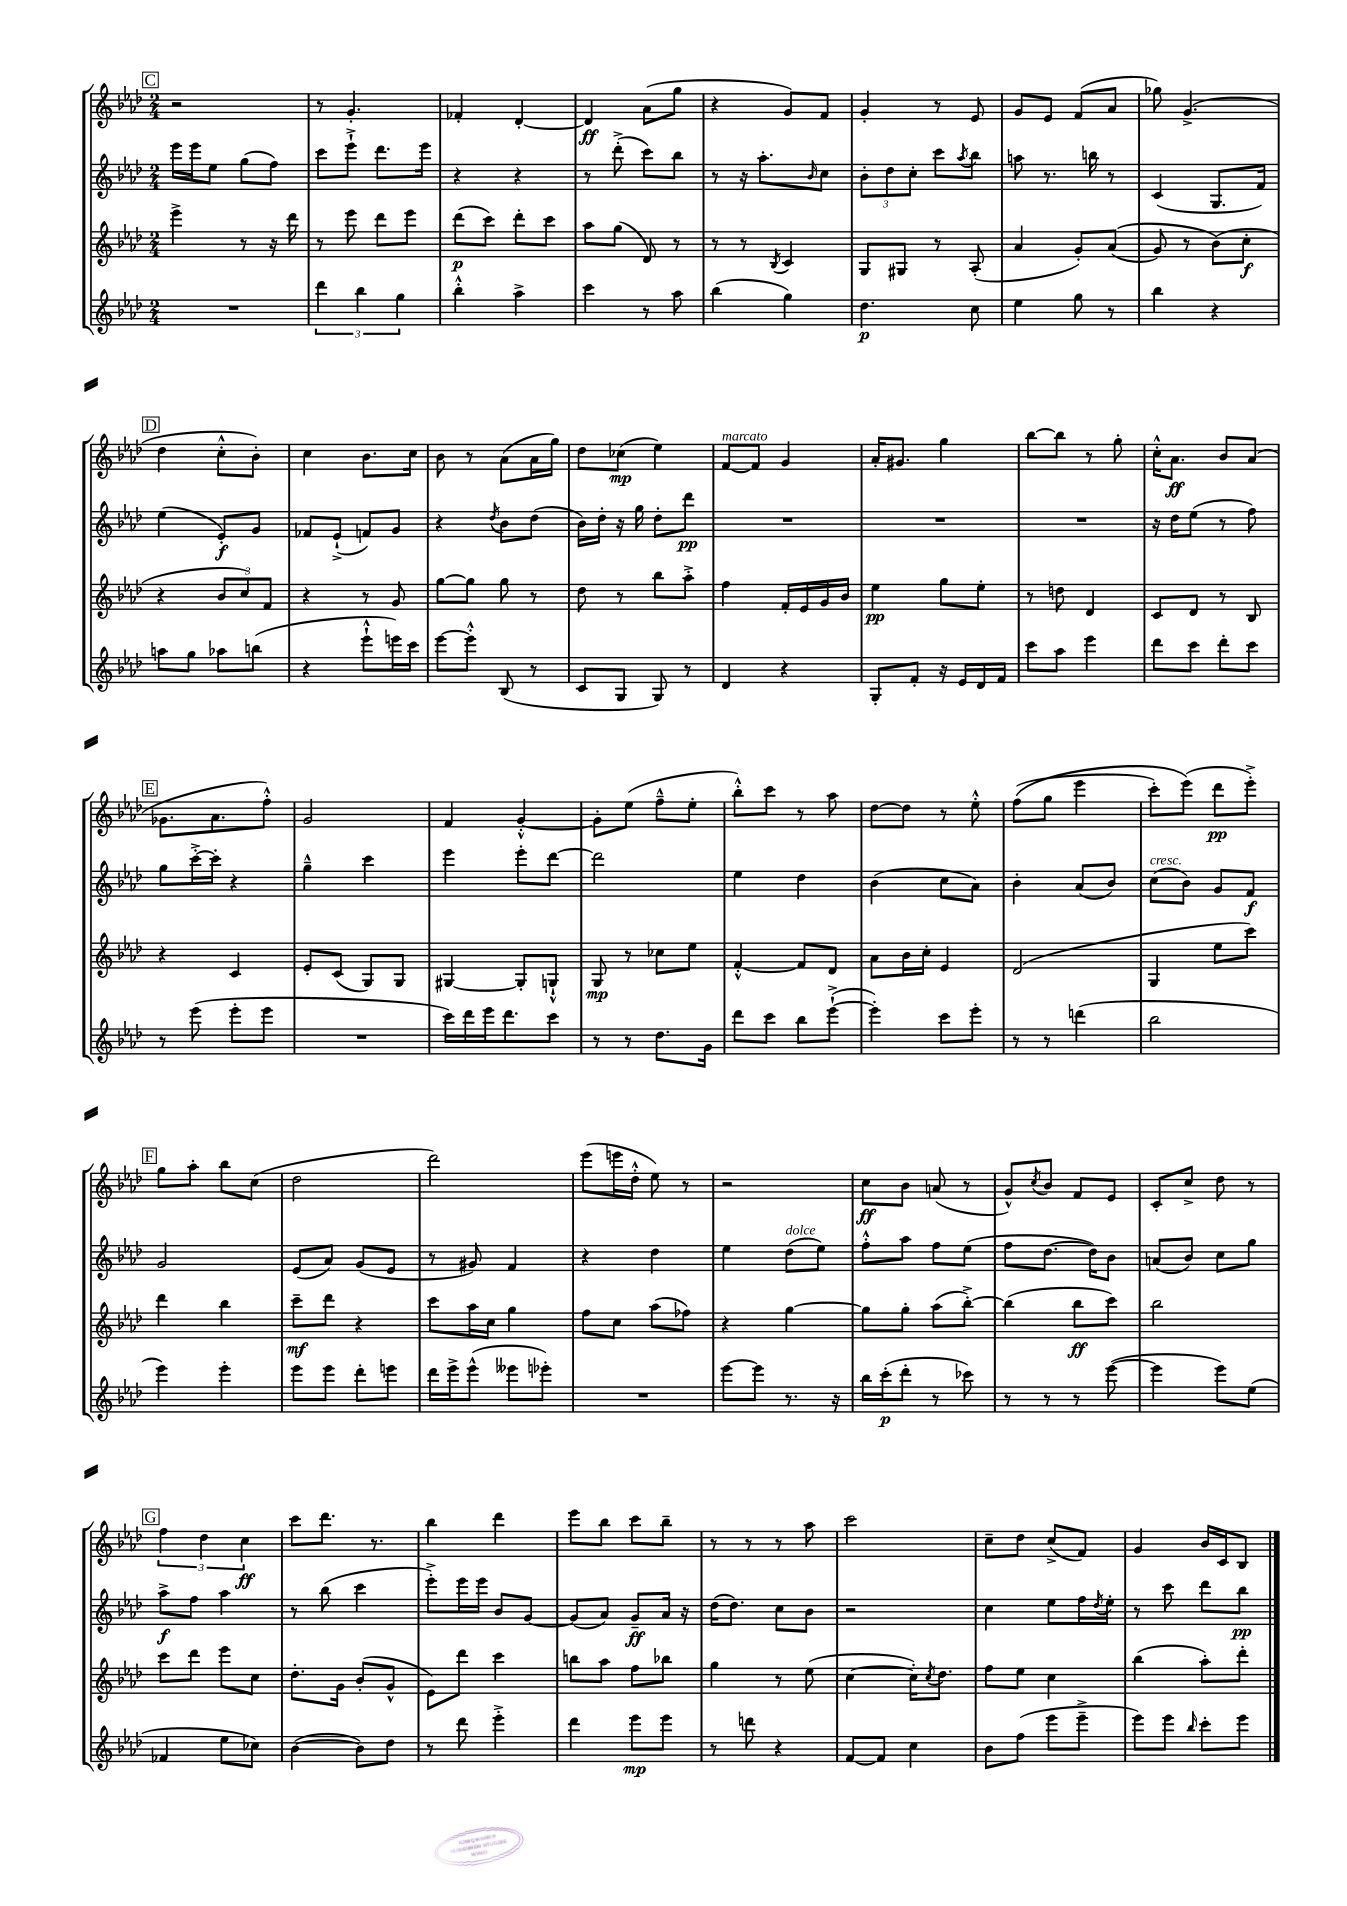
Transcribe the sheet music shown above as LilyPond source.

<<
\new StaffGroup <<
\new Staff = "s0" {
    \clef treble \key aes \major \numericTimeSignature \time 2/4
    \mark \markup { \box "C" } r2 |
    r8 g'4.-. |
    fes'4-. des'4~-. |
    des'4\ff aes'8( g''8 |
    r4 g'8) f'8 |
    g'4-. r8 ees'8 |
    g'8 ees'8 f'8( aes'8 |
    ges''8) g'4.->( |
    \mark \markup { \box "D" } des''4 c''8-.-^ bes'8-.) |
    c''4 bes'8. c''16 |
    bes'8 r8 aes'8( aes'16 g''16) |
    des''8 ces''8\mp( ees''4) |
    f'8~^\markup { \italic "marcato" } f'8 g'4 |
    aes'16-. gis'8. g''4 |
    bes''8~ bes''8 r8 g''8-. |
    c''16-.-^ aes'8.\ff bes'8 aes'8( |
    \mark \markup { \box "E" } ges'8. aes'8. f''8-.-^) |
    g'2 |
    f'4 g'4~-.-^ |
    g'8-. ees''8( f''8---^ ees''8-. |
    bes''8-.-^) c'''8 r8 aes''8 |
    des''8~ des''8 r8 ees''8-.-^ |
    f''8(\( g''8 ees'''4 |
    c'''8-.) ees'''8(\) des'''8\pp ees'''8-.->) |
    \mark \markup { \box "F" } g''8 aes''8-. bes''8 c''8( |
    des''2 |
    des'''2) |
    ees'''8( e'''16 des''16-.-^ ees''8) r8 |
    r2 |
    c''8\ff bes'8 a'8( r8 |
    g'8-^) \acciaccatura { c''8 } bes'8 f'8 ees'8 |
    c'8-. c''8-> des''8 r8 |
    \mark \markup { \box "G" } \tuplet 3/2 { f''4 des''4 c''4\ff } |
    c'''8 des'''8. r8. |
    bes''4 des'''4 |
    ees'''8 bes''8 c'''8 bes''8-- |
    r8 r8 r8 aes''8 |
    c'''2 |
    c''8-- des''8 c''8->( f'8) |
    g'4 bes'16 c'16 bes8 \bar "|." |
}
\new Staff = "s1" {
    \clef treble \key aes \major \numericTimeSignature \time 2/4
    \mark \markup { \box "C" } ees'''16 ees'''16 ees''8 g''8( f''8) |
    c'''8 ees'''8-!-> des'''8. ees'''16 |
    r4 r4 |
    r8 des'''8-.->( c'''8) bes''8 |
    r8 r16 aes''8.-. \grace { bes'16 } c''8 |
    \tuplet 3/2 { bes'8-. des''8 c''8-. } c'''8 \acciaccatura { aes''8 } bes''8 |
    a''8 r8. b''16 r8 |
    c'4( g8. f'16) |
    \mark \markup { \box "D" } ees''4( ees'8-.\f) g'8 |
    fes'8 ees'8-!->( f'8) g'8 |
    r4 \acciaccatura { des''8 } bes'8 des''8( |
    bes'16) des''16-. r16 g''16 des''8-. des'''8\pp |
    R2 |
    R2 |
    R2 |
    r16 des''16 ees''8( r8 f''8) |
    \mark \markup { \box "E" } g''8 c'''16~-.-> c'''16-. r4 |
    g''4---^ c'''4 |
    ees'''4 ees'''8-. des'''8~ |
    des'''2 |
    ees''4 des''4 |
    bes'4( c''8 aes'8) |
    bes'4-. aes'8( bes'8) |
    c''8^\markup { \italic "cresc." }( bes'8) g'8 f'8\f |
    \mark \markup { \box "F" } g'2 |
    ees'8( aes'8) g'8( ees'8 |
    r8 gis'8) f'4 |
    r4 des''4 |
    ees''4 des''8^\markup { \italic "dolce" }( ees''8) |
    f''8-.-^ aes''8 f''8 ees''8( |
    f''8 des''8.~ des''16) bes'8 |
    a'8( bes'8) c''8 g''8 |
    \mark \markup { \box "G" } aes''8->\f f''8 aes''4 |
    r8 bes''8( c'''4 |
    ees'''8-.->) ees'''16 ees'''16 bes'8 g'8~ |
    g'8( aes'8) g'8--\ff aes'16 r16 |
    des''16( des''8.) c''8 bes'8 |
    r2 |
    c''4 ees''8 f''16 \acciaccatura { des''8 } ees''16-. |
    r8 c'''8 des'''8 bes''8\pp \bar "|." |
}
\new Staff = "s2" {
    \clef treble \key aes \major \numericTimeSignature \time 2/4
    \mark \markup { \box "C" } ees'''4-> r8 r16 des'''16 |
    r8 ees'''8 des'''8 ees'''8 |
    des'''8\p( c'''8) des'''8-. c'''8 |
    aes''8 g''8( des'8) r8 |
    r8 r8 \acciaccatura { bes8 } c'4 |
    g8 gis8 r8 aes8-.( |
    aes'4 g'8-.) aes'8(\( |
    g'8) r8 bes'8(\) c''8-.\f |
    \mark \markup { \box "D" } r4 \tuplet 3/2 { bes'8 c''8) f'8 } |
    r4 r8 g'8 |
    g''8~ g''8 g''8 r8 |
    des''8 r8 bes''8 aes''8-.-> |
    f''4 f'16-. ees'16 g'16 bes'16 |
    ees''4\pp g''8 ees''8-. |
    r8 d''8 des'4 |
    c'8 des'8 r8 bes8 |
    \mark \markup { \box "E" } r4 c'4 |
    ees'8-. c'8( g8) g8 |
    gis4~ gis8-. g8-!-^ |
    g8\mp r8 ces''8 ees''8 |
    f'4~-.-^ f'8 des'8 |
    aes'8 bes'16 c''16-. ees'4 |
    des'2( |
    g4 ees''8 c'''8) |
    \mark \markup { \box "F" } des'''4 bes''4 |
    c'''8--\mf des'''8 r4 |
    c'''8 aes''16 c''16 g''4 |
    f''8 c''8 aes''8( fes''8) |
    r4 g''4~ |
    g''8 g''8-. aes''8( bes''8~-.->) |
    bes''4( bes''8\ff c'''8) |
    bes''2 |
    \mark \markup { \box "G" } c'''8 des'''8 ees'''8 c''8 |
    des''8.-. g'16 bes'8-.( g'8-^ |
    ees'8) des'''8 c'''4 |
    b''8 aes''8 f''8 bes''8 |
    g''4 r8 ees''8( |
    c''4~ c''16-.) \acciaccatura { c''8 } des''8. |
    f''8 ees''8 c''4 |
    bes''4( aes''8-.) des'''8-. \bar "|." |
}
\new Staff = "s3" {
    \clef treble \key aes \major \numericTimeSignature \time 2/4
    \mark \markup { \box "C" } R2 |
    \tuplet 3/2 { des'''4 bes''4 g''4 } |
    bes''4-.-^ aes''4-> |
    c'''4 r8 aes''8 |
    bes''4( g''4) |
    des''4.\p c''8 |
    ees''4 g''8 r8 |
    bes''4 r4 |
    \mark \markup { \box "D" } a''8 g''8 aes''8 b''8( |
    r4 ees'''8-!-^ e'''16) c'''16 |
    ees'''8~ ees'''8-.-^ bes8( r8 |
    c'8 g8 g8) r8 |
    des'4 r4 |
    g8-. f'8-. r16 ees'16 des'16 f'16 |
    c'''8 aes''8 ees'''4 |
    des'''8 c'''8 des'''8-. c'''8 |
    \mark \markup { \box "E" } r8 ees'''8( ees'''8-. ees'''8 |
    R2 |
    c'''16) des'''16 ees'''16 des'''8. c'''8 |
    r8 r8 des''8. g'16 |
    des'''8 c'''8 bes''8 ees'''8~-!->( |
    ees'''4-.) c'''8 ees'''8-. |
    r8 r8 d'''4( |
    bes''2 |
    \mark \markup { \box "F" } ees'''4) ees'''4-. |
    ees'''8 ees'''8 des'''8-. e'''8 |
    des'''16 ees'''16-> ees'''8-^( eeses'''8 ees'''8-.) |
    R2 |
    ees'''8~ ees'''8 r8. r16 |
    bes''16 c'''16-.\p( des'''8-. r8 ces'''8) |
    r8 r8 r8 ees'''8~( |
    ees'''4 ees'''8) ees''8( |
    \mark \markup { \box "G" } fes'4 ees''8 ces''8) |
    bes'4~( bes'8) des''8 |
    r8 des'''8 ees'''4-.-> |
    des'''4 ees'''8\mp ees'''8 |
    r8 d'''8 r4 |
    f'8~ f'8 c''4 |
    bes'8 f''8( ees'''8 ees'''8---> |
    ees'''8) ees'''8 \grace { bes''16 } c'''8-. ees'''8 \bar "|." |
}
>>
>>
\layout { \context { \Score \remove "Bar_number_engraver" } }
